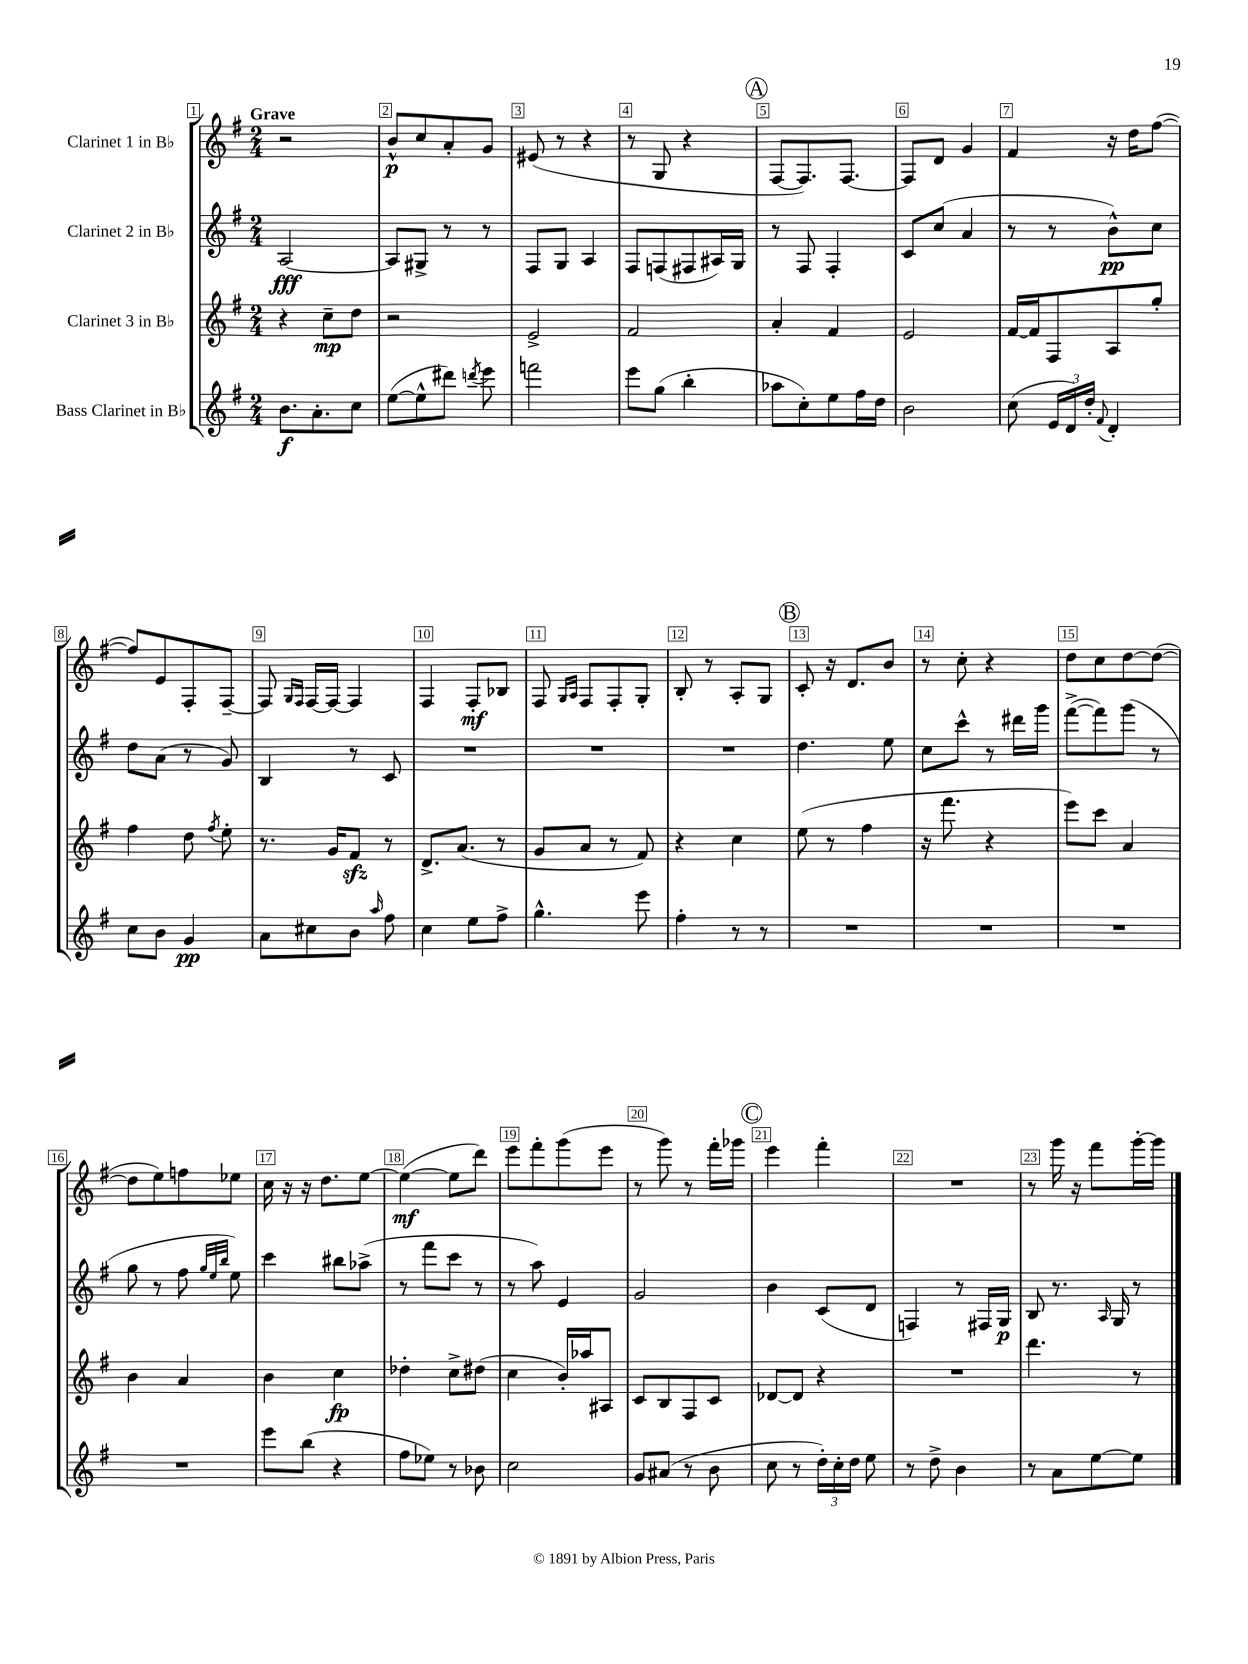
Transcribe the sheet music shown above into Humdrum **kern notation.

**kern	**dynam	**kern	**dynam	**kern	**dynam	**kern	**dynam
*part4	*part4	*part3	*part3	*part2	*part2	*part1	*part1
*staff4	*staff4	*staff3	*staff3	*staff2	*staff2	*staff1	*staff1
*I"Bass Clarinet in B♭	*	*I"Clarinet 3 in B♭	*	*I"Clarinet 2 in B♭	*	*I"Clarinet 1 in B♭	*
*clefG2	*	*clefG2	*	*clefG2	*	*clefG2	*
*k[f#]	*	*k[f#]	*	*k[f#]	*	*k[f#]	*
*M2/4	*	*M2/4	*	*M2/4	*	*M2/4	*
=1	=1	=1	=1	=1	=1	=1	=1
!	!	!	!	!	!	!LO:TX:a:B:t=Grave	!
8.b\L	f	4r	.	[2A/	fff	2r	.
8.a'\	.	.	.	.	.	.	.
.	.	8cc~\L	mp	.	.	.	.
8cc\J	.	8dd\J	.	.	.	.	.
=2	=2	=2	=2	=2	=2	=2	=2
([8ee\L	.	2r	.	8A/L]	.	8b^^/L	p
8ee^^\]	.	.	.	8G#X^/J	.	8cc/	.
8ddd#X\J)	.	.	.	8r	.	8a'/	.
8qdddn/	.	.	.	.	.	.	.
8eee\	.	.	.	8r	.	8g/J	.
=3	=3	=3	=3	=3	=3	=3	=3
2fffn\	.	2e^/	.	8F#/L	.	(8e#X/	.
.	.	.	.	8G/J	.	8r	.
.	.	.	.	4A/	.	4r	.
=4	=4	=4	=4	=4	=4	=4	=4
8eee\L	.	2f#/	.	8F#/L	.	8r	.
(8gg\J	.	.	.	(8Fn/	.	8G/	.
4bb'\	.	.	.	8F#X/	.	4r	.
.	.	.	.	16A#X/L)	.	.	.
.	.	.	.	16G/JJ	.	.	.
!!LO:REH:place=s1:t=A
=5	=5	=5	=5	=5	=5	=5	=5
8aa-X\L	.	4a'/	.	8r	.	[8F#/L	.
8cc'\)	.	.	.	8F#/	.	8.F#/])	.
8ee\	.	4f#/	.	4F#'/	.	.	.
.	.	.	.	.	.	[8.F#/J	.
16ff#\L	.	.	.	.	.	.	.
16dd\JJ	.	.	.	.	.	.	.
=6	=6	=6	=6	=6	=6	=6	=6
2b\	.	2e/	.	8c/L	.	8F#/L]	.
.	.	.	.	(8cc/J	.	8d/J	.
.	.	.	.	4a/	.	4g/	.
=7	=7	=7	=7	=7	=7	=7	=7
(8cc\	.	[16f#/LL	.	8r	.	4f#/	.
.	.	16f#/J]	.	.	.	.	.
24e/LL	.	8F#/	.	8r	.	.	.
24d/)	.	.	.	.	.	.	.
24dd'/JJ	.	.	.	.	.	.	.
8qqf#/	.	.	.	.	.	.	.
4d'/	.	8A/	.	8b^^\L)	pp	16r	.
.	.	.	.	.	.	16dd\KL	.
.	.	8gg'/J	.	8cc\J	.	([8ff#\J	.
!!LO:LB:g=z
=8	=8	=8	=8	=8	=8	=8	=8
8cc\L	.	4ff#\	.	8dd\L	.	8ff#/L])	.
8b\J	.	.	.	(8a\J	.	8e/	.
4g/	pp	8dd\	.	8r	.	8F#'/	.
.	.	8qff#/	.	.	.	.	.
.	.	8ee'\	.	8g/)	.	[8F#~/J	.
=9	=9	=9	=9	=9	=9	=9	=9
8a\L	.	8.r	.	4B/	.	8F#/]	.
.	.	.	.	.	.	16qqG/LL	.
.	.	.	.	.	.	16qqF#/JJ	.
8cc#X\	.	.	.	.	.	[16F#/LL	.
.	.	16g/KL	.	.	.	16F#/JJ_	.
8b\J	.	8f#zz/J	.	8r	.	4F#/]	.
16qqaa/	.	.	.	.	.	.	.
8ff#\	.	8r	.	8c/	.	.	.
=10	=10	=10	=10	=10	=10	=10	=10
4cc\	.	8.d^/L	.	2r	.	4F#/	.
.	.	(8.a/J	.	.	.	.	.
8ee\L	.	.	.	.	.	8F#'/L	mf
8ff#^\J	.	8r	.	.	.	8B-X/J	.
=11	=11	=11	=11	=11	=11	=11	=11
4.gg^^\	.	8g/L	.	2r	.	8F#/	.
.	.	.	.	.	.	16qqG/LL	.
.	.	.	.	.	.	16qqA/JJ	.
.	.	8a/J	.	.	.	8F#/L	.
.	.	8r	.	.	.	8F#'/	.
8eee\	.	8f#/)	.	.	.	8G'/J	.
=12	=12	=12	=12	=12	=12	=12	=12
4ff#'\	.	4r	.	2r	.	8B'/	.
.	.	.	.	.	.	8r	.
8r	.	4cc\	.	.	.	8A'/L	.
8r	.	.	.	.	.	8G/J	.
!!LO:REH:place=s1:t=B
=13	=13	=13	=13	=13	=13	=13	=13
2r	.	(8ee\	.	4.dd\	.	8c'/	.
.	.	8r	.	.	.	16r	.
.	.	.	.	.	.	8.d/L	.
.	.	4ff#\	.	.	.	.	.
.	.	.	.	8ee\	.	8b/J	.
=14	=14	=14	=14	=14	=14	=14	=14
2r	.	16r	.	8cc\L	.	8r	.
.	.	8.fff#\	.	.	.	.	.
.	.	.	.	8ccc^^\J	.	8cc'\	.
.	.	4r	.	8r	.	4r	.
.	.	.	.	16ddd#X\LL	.	.	.
.	.	.	.	16ggg\JJ	.	.	.
=15	=15	=15	=15	=15	=15	=15	=15
2r	.	8eee\L)	.	([8fff#^\L	.	8dd\L	.
.	.	8ccc\J	.	8fff#\])	.	8cc\	.
.	.	4a/	.	(8ggg\J	.	[8dd\	.
.	.	.	.	8r	.	(8dd\J_	.
!!LO:LB:g=z
=16	=16	=16	=16	=16	=16	=16	=16
2r	.	4b\	.	8gg\	.	8dd\L]	.
.	.	.	.	8r	.	8ee\)	.
.	.	4a/	.	8ff#\	.	8ffn\	.
.	.	.	.	32qqgg/LLL	.	.	.
.	.	.	.	32qqee/	.	.	.
.	.	.	.	32qqbb/JJJ	.	.	.
.	.	.	.	8ee\)	.	8ee-X\J	.
=17	=17	=17	=17	=17	=17	=17	=17
8eee\L	.	4b\	.	4ccc\	.	16cc\	.
.	.	.	.	.	.	16r	.
(8bb\J	.	.	.	.	.	16r	.
.	.	.	.	.	.	8.dd\L	.
4r	.	4cc\	fp	8bb#X\L	.	.	.
.	.	.	.	(8aa-X^\J	.	[8ee\J	.
=18	=18	=18	=18	=18	=18	=18	=18
8ff#\L	.	4dd-X'\	.	8r	.	(4ee\_	mf
8ee-X\J)	.	.	.	8fff#\L	.	.	.
8r	.	8cc^\L	.	8ccc\J	.	8ee\L]	.
8b-X\	.	(8dd#X\J	.	8r	.	8ddd\J)	.
=19	=19	=19	=19	=19	=19	=19	=19
2cc\	.	4cc\	.	8r	.	8eee\L	.
.	.	.	.	8aa\)	.	8fff#'\	.
.	.	16b'/LL)	.	4e/	.	(8ggg\	.
.	.	16aa-X/J	.	.	.	.	.
.	.	8A#X/J	.	.	.	8eee\J	.
=20	=20	=20	=20	=20	=20	=20	=20
8g/L	.	8c/L	.	2g/	.	8r	.
(8a#X/J	.	8B/	.	.	.	8ggg\)	.
8r	.	8F#/	.	.	.	8r	.
8b\	.	8c/J	.	.	.	16fff#'\LL	.
.	.	.	.	.	.	16ggg-X\JJ	.
!!LO:REH:place=s1:t=C
=21	=21	=21	=21	=21	=21	=21	=21
8cc\	.	[8d-X/L	.	4b\	.	4eee\	.
8r	.	8d-/J]	.	.	.	.	.
24dd'\LL)	.	4r	.	(8c/L	.	4fff#'\	.
24cc'\	.	.	.	.	.	.	.
24dd\JJ	.	.	.	.	.	.	.
8ee\	.	.	.	8d/J	.	.	.
=22	=22	=22	=22	=22	=22	=22	=22
8r	.	2r	.	4Fn/)	.	2r	.
8dd^\	.	.	.	.	.	.	.
4b\	.	.	.	8r	.	.	.
.	.	.	.	16F#X/LL	.	.	.
.	.	.	.	16G/JJ	p	.	.
=23	=23	=23	=23	=23	=23	=23	=23
8r	.	4.ddd\	.	8B/	.	8r	.
8a\L	.	.	.	8.r	.	16ggg\	.
.	.	.	.	.	.	16r	.
[8ee\	.	.	.	.	.	8fff#\L	.
.	.	.	.	16qqA/	.	.	.
.	.	.	.	16G/	.	.	.
8ee\J]	.	8r	.	8r	.	[16ggg'\L	.
.	.	.	.	.	.	16ggg\JJ]	.
==	==	==	==	==	==	==	==
*-	*-	*-	*-	*-	*-	*-	*-
